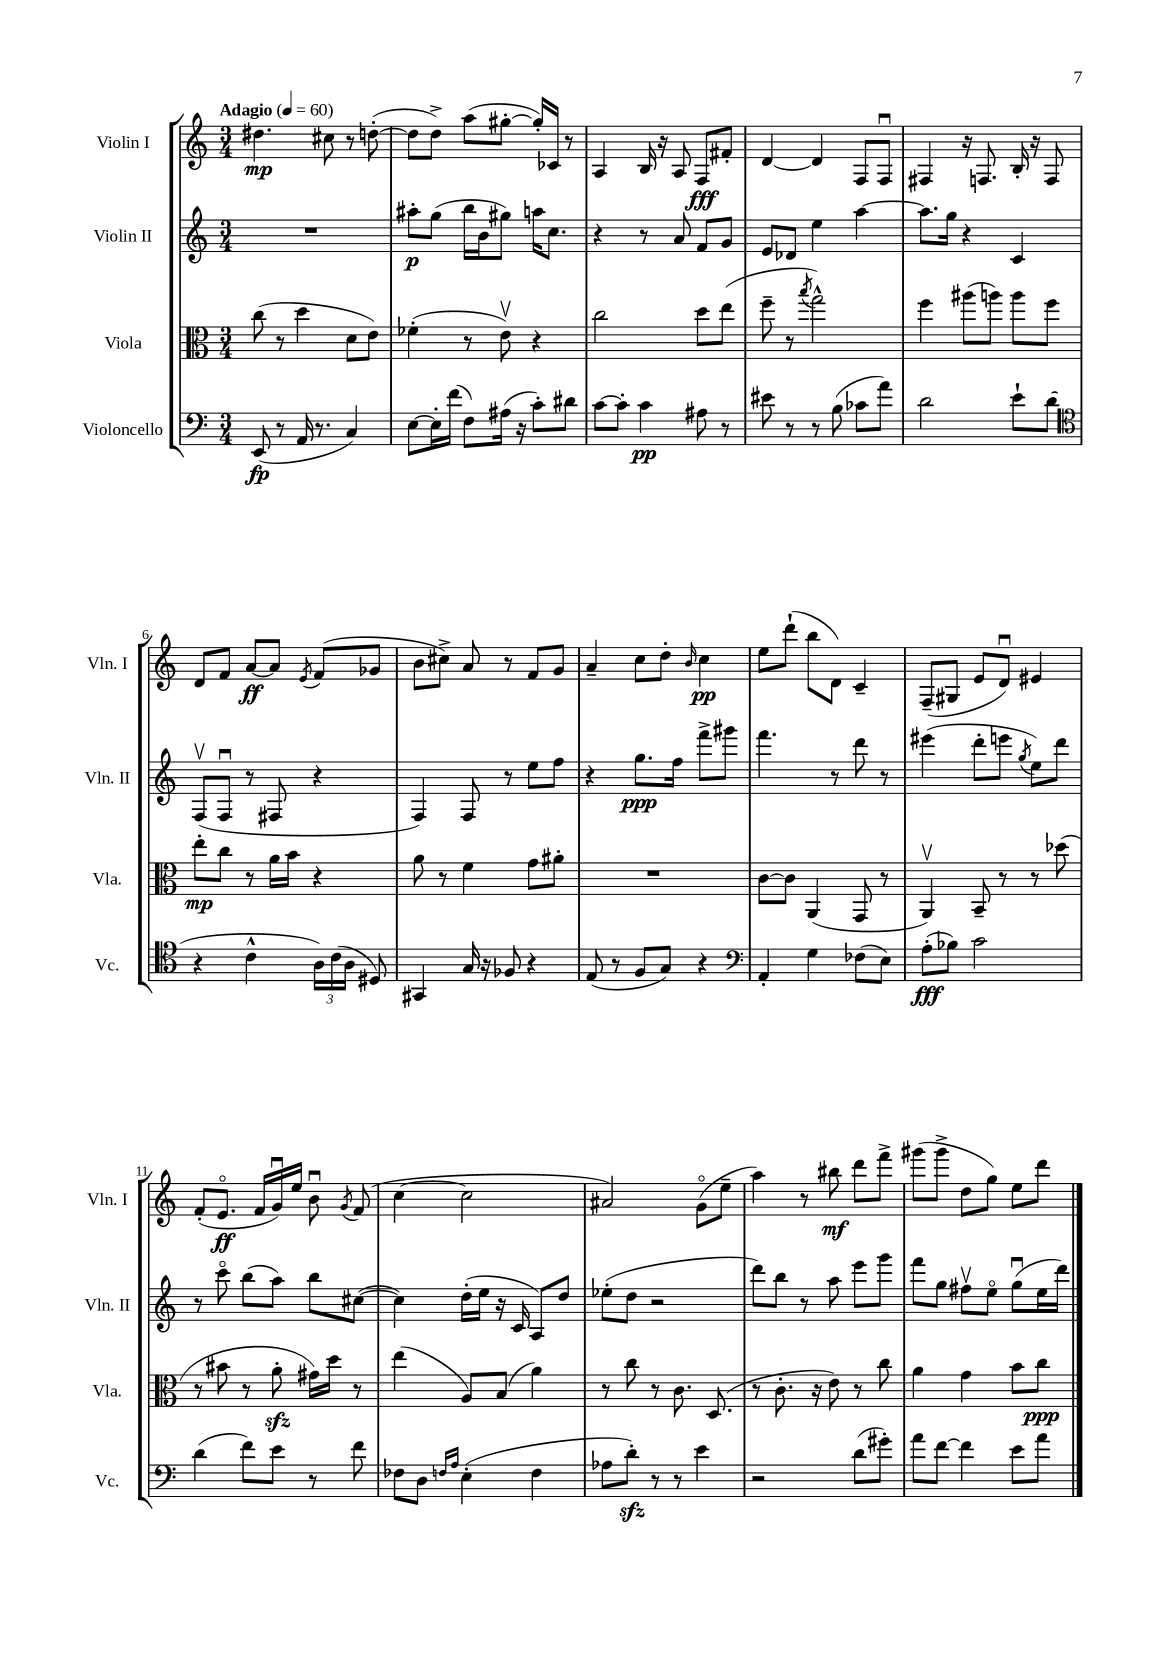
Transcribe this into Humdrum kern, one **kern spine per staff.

**kern	**kern	**kern	**kern
*staff4	*staff3	*staff2	*staff1
*clefF4	*clefC3	*clefG2	*clefG2
*k[]	*k[]	*k[]	*k[]
*M3/4	*M3/4	*M3/4	*M3/4
*MM60	*MM60	*MM60	*MM60
(8EE/	(8cc\	2.r	4.dd#\
8r	8r	.	.
16AA/	4dd\	.	.
8.r	.	.	.
.	.	.	8cc#\
4C/)	8d\L	.	8r
.	8e\J)	.	([8dd'\
=	=	=	=
[8E\L	(4f-'\	8aa#'\L	8dd\]L
16E'\]L	.	(8gg\J	8dd^\J)
(16f\JJ	.	.	.
8F\L)	8r	16bb\LL	(8aa\L
.	.	16b\J	.
(16A#\Jk	8ev\)	8gg#\J)	[8gg#'\J
16r	.	.	.
8c'\L)	4r	16aa\LK	16gg#'/]LL)
.	.	8.cc\J	16c-/JJ
8d#\J	.	.	8r
=	=	=	=
[8c\L	2cc\	4r	4A/
8c'\]J	.	.	.
4c\	.	8r	16B/
.	.	.	16r
.	.	8a/	8A/
8A#\	8dd\L	8f/L	8F/L
8r	(8ee\J	8g/J	8f#'/J
=	=	=	=
8e#\	8ff~\	8e/L	[4d/
8r	8r	8d-/J	.
.	8qbb/	.	.
8r	2gg^^\)	4ee\	4d/]
(8B\	.	.	.
8c-\L	.	[4aa\	8F/L
8a\J)	.	.	8Fu/J
=	=	=	=
2d\	4ff\	8.aa\]L	4F#/
.	.	16gg\Jk	.
.	(8aa#\L	4r	16r
.	.	.	8.F/
.	8aa\J)	.	.
8e`\L	8aa\L	4c/	16B'/
.	.	.	16r
(8d\J	8ff\J	.	8F/
=	=	=	=
*clefC4	*	*	*
4r	8ee'\L	(8Fv/L	8d/L
.	8cc\J	8Fu/J	8f/J
4c^^\	8r	8r	[8a/L
.	16a\LL	8F#/	8a/]J
.	16b\JJ	.	.
.	.	.	8qe/
24A\LL)	4r	4r	(8f/L
(24c\	.	.	.
24A\JJ	.	.	.
8D#/)	.	.	8g-/J
=	=	=	=
4GG#/	8a\	4F/)	8b\L
.	8r	.	8cc#^\J)
16G/	4f\	8F/	8a/
16r	.	.	.
8F-/	.	8r	8r
4r	8g\L	8ee\L	8f/L
.	8a#'\J	8ff\J	8g/J
=	=	=	=
(8E/	2.r	4r	4a~/
8r	.	.	.
8F/L	.	8.gg\L	8cc\L
8G/J)	.	.	8dd'\J
.	.	16ff\Jk	.
.	.	.	16qqb/
4r	.	8fff^\L	4cc\
.	.	8ggg#\J	.
=	=	=	=
*clefF4	*	*	*
4AA'/	[8c\L	4.fff\	8ee\L
.	8c\]J	.	(8ddd`\J
4G\	(4AA/	.	8bb\L
.	.	8r	8d\J)
(8F-\L	8GG/	8ddd\	4c~/
8E\J)	8r	8r	.
=	=	=	=
(8A'\L	4AAv/)	(4eee#\	(8F~/L
8B-\J)	.	.	8G#/J
2c\	8BB~/	8ddd'\L	8e/L
.	8r	8eee\J	8du/J)
.	.	8qgg/	.
.	8r	8ee\L)	4e#/
.	(8dd-\	8ddd\J	.
=	=	=	=
(4d\	8r	8r	(8f'/L
.	8b#\	8ccco\	8.eo/J
8f\L)	8r	(8bb\L	.
.	.	.	16f/LL
8e\J	8a'\	8aa\J)	16gu/)
.	.	.	16ee/JJ
8r	16g#\LL)	8bb\L	8bu\
.	16dd\JJ	.	.
.	.	.	8qg/
8f\	8r	([8cc#\J	(8f/
=	=	=	=
8F-\L	(4ee\	4cc#\])	[4cc\
8D\J	.	.	.
16qqF/LL	.	.	.
16qqA/JJ	.	.	.
(4E'\	8A/L)	(16dd'\LL	2cc\]
.	.	16ee\JJ	.
.	(8B/J	16r	.
.	.	16c/	.
4F\	4a\)	8A/L)	.
.	.	8dd/J	.
=	=	=	=
8A-\L	8r	(8ee-'\L	2a#/)
8d'\J)	8cc\	8dd\J	.
8r	8r	2r	.
8r	8.c\	.	.
4e\	.	.	(8go\L
.	(8.D/	.	.
.	.	.	8ee~\J
=	=	=	=
2r	8r	8ddd\L)	4aa\)
.	8.c'\	8bb\J	.
.	.	8r	8r
.	16r	.	.
.	8e\)	8aa\	8bb#\
(8d\L	8r	8eee\L	8ddd\L
8g#'\J)	8cc\	8ggg\J	8fff^\J
=	=	=	=
8a\L	4a\	8fff\L	(8ggg#\L
[8f\J	.	8gg\J	8ggg#^\J
4f\]	4g\	8ff#v\L	8dd\L
.	.	8eeo\J	8gg\J)
8e\L	8b\L	(8ggu\L	8ee\L
8a\J	8cc\J	16ee\L	8ddd\J
.	.	16ddd\JJ)	.
==	==	==	==
*-	*-	*-	*-
